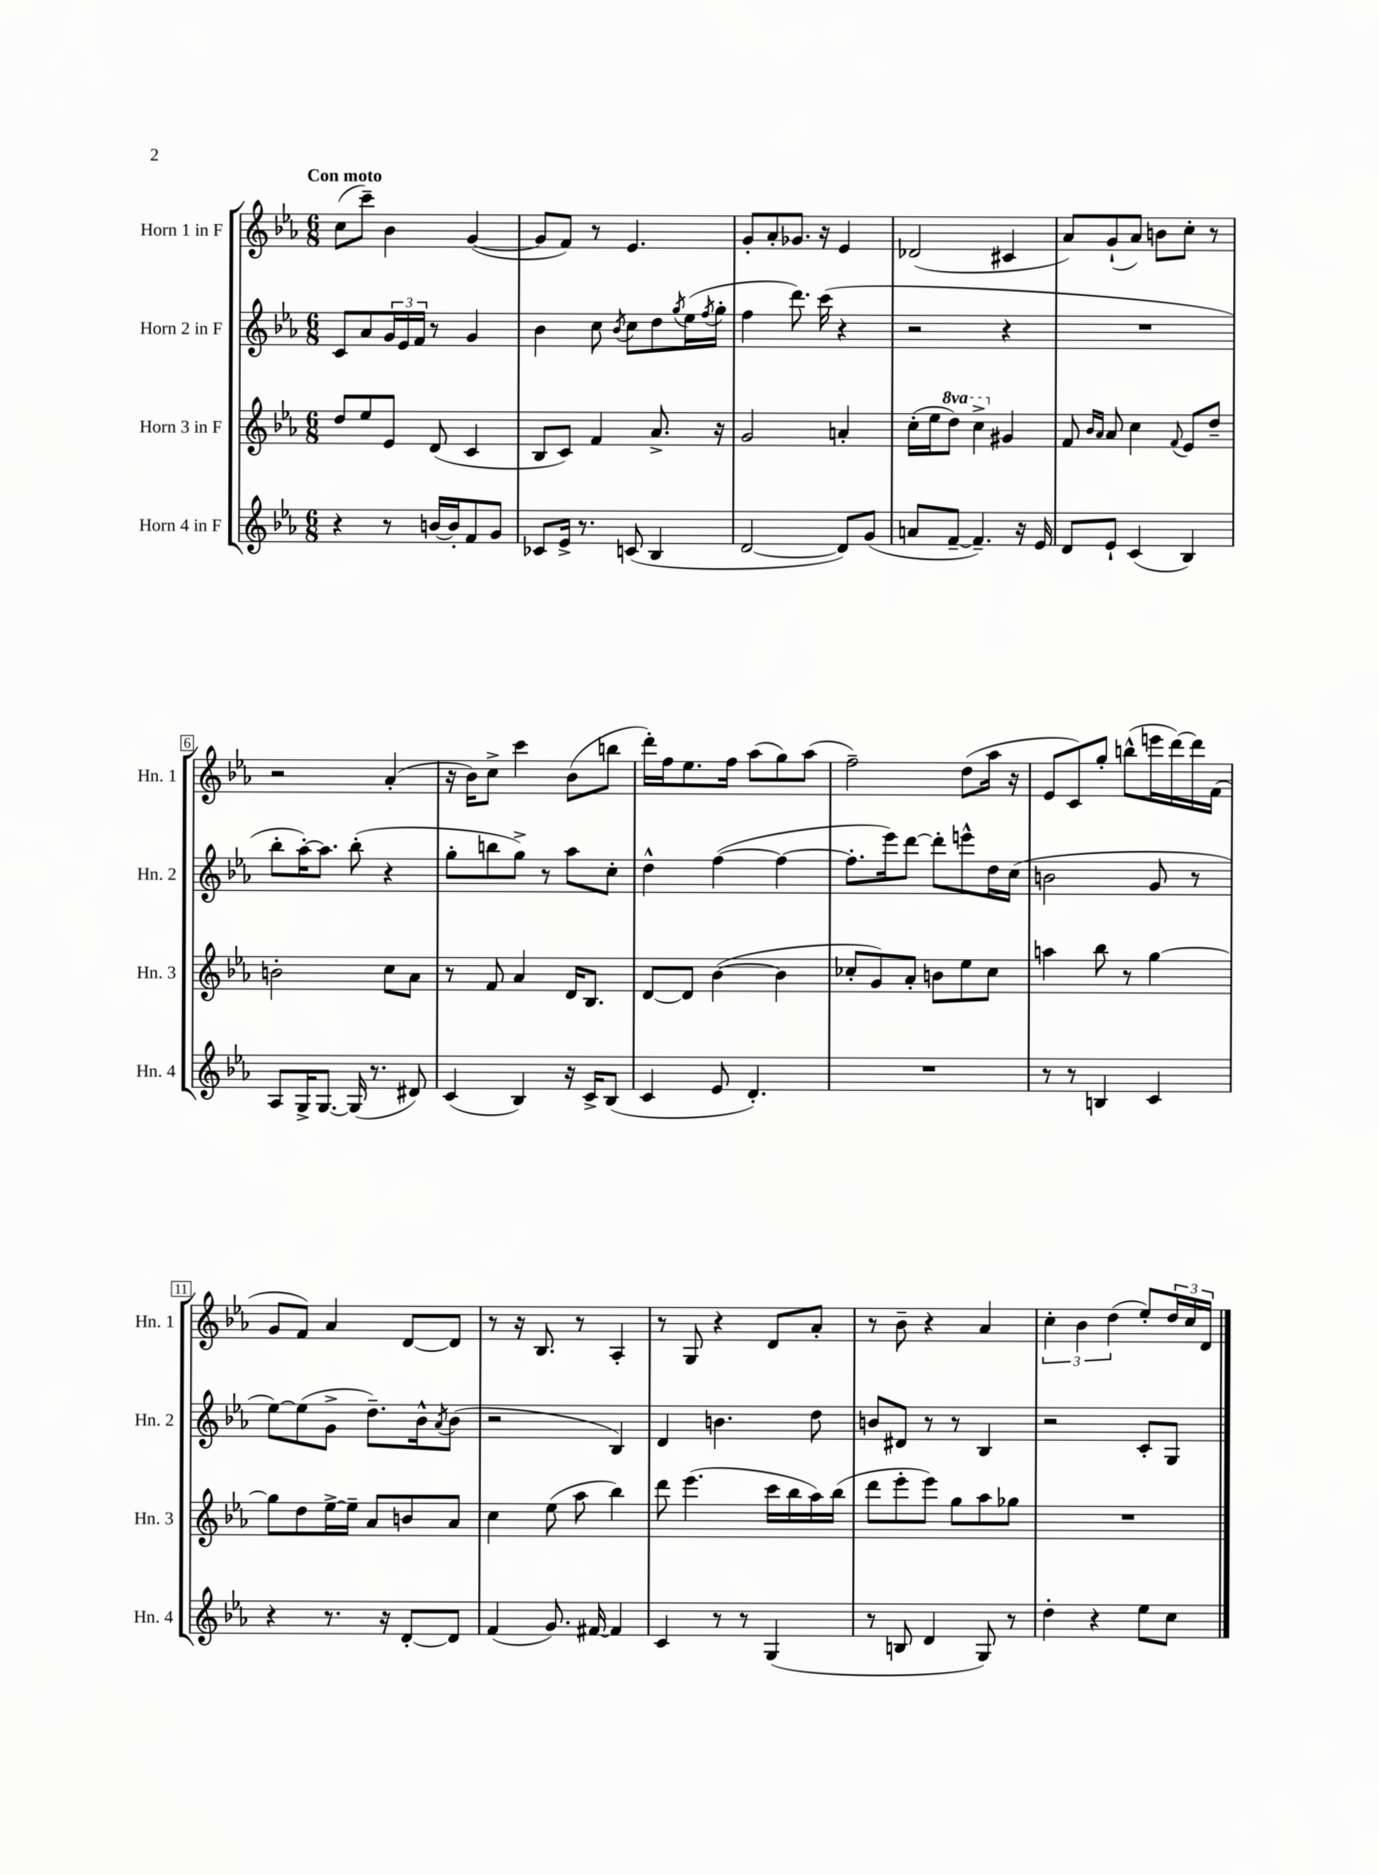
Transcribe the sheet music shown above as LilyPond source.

<<
\new StaffGroup <<
\new Staff = "s0" \with { instrumentName = "Horn 1 in F" shortInstrumentName = "Hn. 1" } {
    \clef treble \key ees \major \numericTimeSignature \time 6/8 \tempo "Con moto"
    c''8( c'''8--) bes'4 g'4~( |
    g'8 f'8) r8 ees'4. |
    g'8-. aes'8-. ges'8. r16 ees'4 |
    des'2( cis'4 |
    aes'8) g'8-!( aes'8) b'8 c''8-. r8 |
    r2 aes'4-.( |
    r16 bes'16) c''8-> c'''4 bes'8( b''8 |
    d'''16-.) f''16 ees''8. f''16 aes''8( g''8) aes''8( |
    f''2--) d''8( aes''16 r16 |
    ees'8 c'8) g''8-. b''8-^( e'''16 d'''16~) d'''16 f'16( |
    g'8 f'8) aes'4 d'8~ d'8 |
    r8 r16 bes8. r8 aes4-. |
    r8 g8 r4 d'8 aes'8-. |
    r8 bes'8-- r4 aes'4 |
    \tuplet 3/2 { c''4-. bes'4 d''4( } ees''8-.) \tuplet 3/2 { d''16 c''16 d'16 } \bar "|." |
}
\new Staff = "s1" \with { instrumentName = "Horn 2 in F" shortInstrumentName = "Hn. 2" } {
    \clef treble \key ees \major \numericTimeSignature \time 6/8
    c'8 aes'8 \tuplet 3/2 { g'16 ees'16 f'16 } r8 g'4 |
    bes'4 c''8 \acciaccatura { bes'8 } c''8 d''8 \acciaccatura { g''8 } ees''16( \acciaccatura { f''8 } g''16-. |
    f''4 d'''8.) c'''16( r4 |
    r2 r4 |
    R2. |
    bes''8-. aes''16~-.) aes''8. bes''8-.( r4 |
    g''8-. b''8 g''8->) r8 aes''8 c''8-. |
    d''4-^ f''4~( f''4~ |
    f''8.-. ees'''16) d'''8~ d'''8-. e'''8-^ d''16 c''16( |
    b'2 g'8 r8 |
    ees''8~) ees''8( g'8-> d''8.--) bes'16-^ \acciaccatura { aes'8 } bes'8( |
    r2 bes4) |
    d'4 b'4. d''8 |
    b'8 dis'8 r8 r8 bes4 |
    r2 c'8-. g8 \bar "|." |
}
\new Staff = "s2" \with { instrumentName = "Horn 3 in F" shortInstrumentName = "Hn. 3" } {
    \clef treble \key ees \major \numericTimeSignature \time 6/8 \set Staff.ottavationMarkups = #ottavation-simple-ordinals
    d''8 ees''8 ees'8 d'8( c'4 |
    bes8 c'8) f'4 aes'8.-> r16 |
    g'2 a'4-. |
    c''16-.( ees''16 \ottava #1 d'''8) c'''4-> \ottava #0 gis'4 |
    f'8 \grace { bes'16 aes'16 } aes'8 c''4 \appoggiatura { f'8 } ees'8 d''8-- |
    b'2-. c''8 aes'8 |
    r8 f'8 aes'4 d'16 bes8. |
    d'8~ d'8 bes'4~( bes'4 |
    ces''8-. g'8) aes'8-. b'8 ees''8 ces''8 |
    a''4 bes''8 r8 g''4~ |
    g''8 d''8 ees''16~-> ees''16-- aes'8 b'8 aes'8 |
    c''4 ees''8( aes''8 bes''4) |
    d'''8 ees'''4.( c'''16 bes''16 aes''16) bes''16( |
    d'''8 ees'''8-. ees'''8) g''8 aes''8 ges''8 |
    R2. \bar "|." |
}
\new Staff = "s3" \with { instrumentName = "Horn 4 in F" shortInstrumentName = "Hn. 4" } {
    \clef treble \key ees \major \numericTimeSignature \time 6/8
    r4 r8 b'16~ b'16-. f'8 g'8 |
    ces'8 ees'16-> r8. c'8( bes4 |
    d'2~ d'8) g'8( |
    a'8 f'8~-- f'4.--) r16 ees'16 |
    d'8 ees'8-! c'4( bes4) |
    aes8 g16-> g8.~ g16( r8. dis'8) |
    c'4( bes4) r16 c'16-> bes8( |
    c'4 ees'8 d'4.-.) |
    R2. |
    r8 r8 b4 c'4 |
    r4 r8. r16 d'8~-. d'8 |
    f'4( g'8.) fis'16~ fis'4 |
    c'4 r8 r8 g4( |
    r8 b8 d'4 g8) r8 |
    d''4-. r4 ees''8 c''8 \bar "|." |
}
>>
>>
\layout { \context { \Score \override BarNumber.stencil = #(make-stencil-boxer 0.1 0.3 ly:text-interface::print) } }
